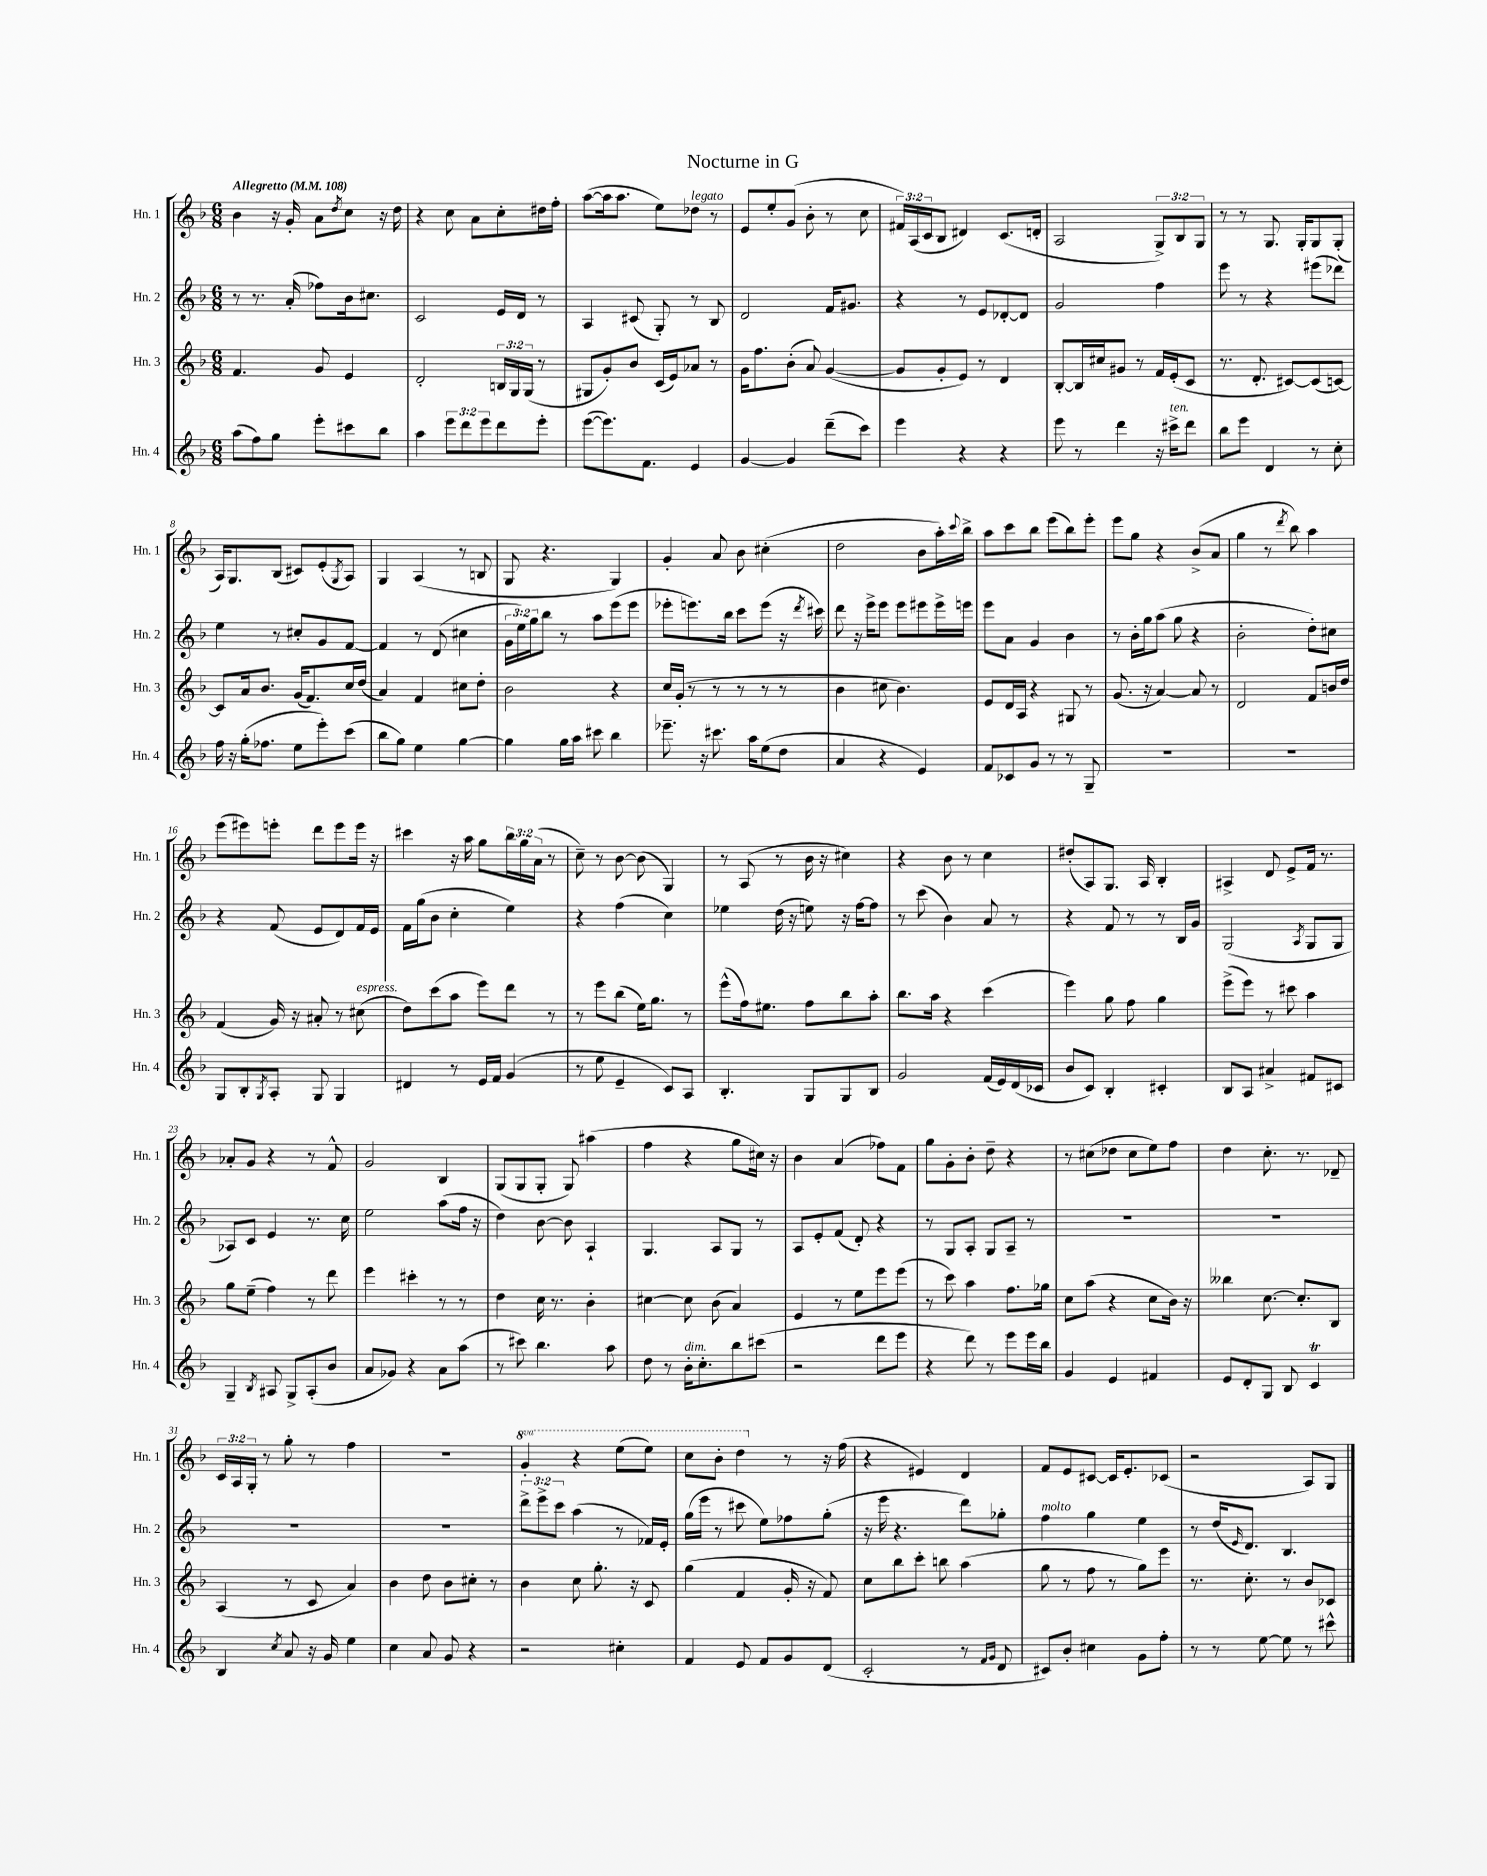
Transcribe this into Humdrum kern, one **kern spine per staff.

**kern	**kern	**kern	**kern
*staff4	*staff3	*staff2	*staff1
*clefG2	*clefG2	*clefG2	*clefG2
*k[b-]	*k[b-]	*k[b-]	*k[b-]
*M6/8	*M6/8	*M6/8	*M6/8
*MM108	*MM108	*MM108	*MM108
(8aa	4.f	8r	4b-
8ff)	.	8.r	.
8gg	.	.	16r
.	.	(16a'	16g'
8eee'	8g	8ff-)	8a
.	.	.	8qdd
8ccc#	4e	16b-	8cc
.	.	8.cc#	.
8bb-	.	.	16r
.	.	.	16dd
=	=	=	=
4aa	2d'	2c	4r
12eee	.	.	8cc
12ddd	.	.	.
.	.	.	8a
12eee	.	.	.
8ddd	24B	16e	8cc'
.	24G	.	.
.	.	16d	.
.	(24G	.	.
8eee'	8r	8r	16dd#
.	.	.	16ff'
=	=	=	=
([8eee	8G#	4A	([8aa
8.eee])	8g')	.	16aa]
.	.	.	8.aa
.	8b-	(8c#	.
8.f	.	.	.
.	(16c	8G')	8ee)
.	16e)	.	.
4e	8a-	8r	8dd-
.	8r	8B-	8r
=	=	=	=
[4g	16g	2d	8e
.	8.ff	.	.
.	.	.	8ee'
4g]	(8b-'	.	(8g
.	8a)	.	8b-'
(8ddd~	([4g	16f	8r
.	.	8.g#	.
8ccc)	.	.	8cc
=	=	=	=
4eee	8g]	4r	24f#)
.	.	.	(24A
.	.	.	24c
.	8g'	.	8B-
4r	8e)	8r	4d#)
.	8r	8e	.
4r	4d	[8d-'	(8.c
.	.	8d-]	.
.	.	.	16d'
=	=	=	=
8eee	[8B-'	2g	2A
8r	16B-]	.	.
.	16cc#	.	.
4ddd	8g#	.	.
.	8r	.	.
16r	16f	4ff	12G^)
16ccc#^	(16e'	.	.
.	.	.	12B-
8ddd	8c	.	.
.	.	.	12G
=	=	=	=
8bb-	8.r	8eee	8r
8eee	.	8r	8r
.	8.d'	.	.
4d	.	4r	8.G
.	[8c#)	.	.
.	.	.	16G'
8r	(8c#]	(8eee#	8G
8cc'	[8c)	8ddd-)	(8G'
=	=	=	=
16ff	8c]	4ee	16A)
16r	.	.	8.G
(16gg'	16a	.	.
8.ff-	8.b-	.	.
.	.	8r	(8B-
8ee	(16g	8cc#'	8c#)
.	8.f)	.	.
8eee')	.	8g	(8e'
.	.	.	8qG
(8ccc	16cc	[8f	8A)
.	(16dd	.	.
=	=	=	=
8bb-	4a)	4f]	4G
8gg)	.	.	.
4ee	4f	8r	(4A
.	.	(8d	.
[4gg	8cc#	4cc#	8r
.	8dd'	.	8B
=	=	=	=
4gg]	2b-	24g	8G
.	.	24ee)	.
.	.	24gg	.
.	.	8bb-	4.r
16gg	.	8r	.
16aa	.	.	.
8ccc#	.	8aa	.
4bb-	4r	(8eee	4G)
.	.	8eee	.
=	=	=	=
8.eee-~	16cc	8eee-'	4g'
.	(16g'	.	.
.	8r	8.eee)	.
16r	.	.	.
8.ccc#	8r	.	8a
.	.	16bb-	.
.	8r	8ccc	8b-
16aa	.	.	.
(8ee	8r	(8eee	(4cc#'
8dd	8r	16r	.
.	.	8qddd	.
.	.	16ccc#)	.
=	=	=	=
4a	4b-	8ddd	2dd
.	.	16r	.
.	.	16eee^	.
4r	8cc#	8eee	.
.	4.b-)	8eee	.
4e)	.	8eee#	8b-
.	.	16eee#^	16aa')
.	.	.	8qqccc
.	.	16eee	16bb-^
=	=	=	=
8f	8e	8eee	8aa
8c-	16d	8a	8ccc
.	16A	.	.
8g	4r	4g	8bb-
8r	.	.	(8eee
8r	8G#	4b-	8bb-)
8G~	8r	.	8eee'
=	=	=	=
2.r	(8.g	8r	8eee
.	.	16b-'	8gg
.	16r	16gg	.
.	[4a)	(8aa	4r
.	.	8gg	.
.	8a]	4r	(8b-^
.	8r	.	8a
=	=	=	=
2.r	2d	2b-'	4gg
.	.	.	8r
.	.	.	8qddd
.	.	.	8bb-)
.	8f	8dd')	4aa
.	16b	8cc#	.
.	16dd	.	.
=	=	=	=
8G	(4f	4r	(8eee
8B-'	.	.	8eee#)
8qG	.	.	.
8A'	16g)	(8f	8eee'
.	16r	.	.
8G	8a#'	8e	8ddd
4G	8r	8d)	8eee
.	(8cc#	16f	16eee
.	.	16e	16r
=	=	=	=
4d#	8dd)	16f	4ccc#
.	.	(16gg	.
.	(8ccc	8b-	.
8r	8aa	4cc'	16r
.	.	.	16aa
16e	8eee)	.	8gg
16f	.	.	.
(4g	8ddd	4ee)	24bb-
.	.	.	24gg
.	.	.	(24a
.	8r	.	8r
=	=	=	=
8r	8r	4r	8cc~)
8ee	8eee	.	8r
4e~	(8bb-	(4ff	[8b-
.	16ee)	.	(8b-]
.	8.gg	.	.
8c)	.	4cc)	4G)
8A	8r	.	.
=	=	=	=
4.B-'	(8eee^^	4ee-	8r
.	16ff)	.	(8A
.	8.ee#	.	.
.	.	(16dd	8r
.	.	16r	.
8G	8ff	8ee)	16b-
.	.	.	16r
8G	8bb-	16r	4cc#)
.	.	[16ff	.
8B-	8aa'	8ff]	.
=	=	=	=
2g	8.bb-	8r	4r
.	.	(8ccc	.
.	16aa	.	.
.	4r	4b-)	8b-
.	.	.	8r
(16f	(4ccc	8a	4cc
16e)	.	.	.
(16d	.	8r	.
16c-	.	.	.
=	=	=	=
8b-	4eee)	4r	(8dd#'
8c)	.	.	8A)
4B-'	8gg	8f	8.G
.	8ff	8r	.
.	.	.	16A
4c#'	4gg	8r	4B-'
.	.	16B-	.
.	.	16g	.
=	=	=	=
8B-	(8eee^	(2G	4A#^
8A	8eee)	.	.
4a#^	8r	.	8d
.	8ccc#	.	8e^
.	.	8qA	.
8f#	4aa	8G	16f
.	.	.	8.r
8c#	.	8G	.
=	=	=	=
4G~	8gg	8A-)	8a-'
.	(8ee~	8c	8g
8qB-	.	.	.
8A#	4ff)	4e	4r
8G^	.	.	.
(8A#'	8r	8.r	8r
8b-	8ddd	.	8f^^
.	.	16cc	.
=	=	=	=
8a	4eee	2ee	2g
8g-)	.	.	.
4r	4ccc#'	.	.
8a	8r	(8aa	4B-
(8aa	8r	16ff	.
.	.	16r	.
=	=	=	=
8r	4dd	4dd)	(8G
8ccc#)	.	.	8G
4.bb-	16cc	[8b-	8G'
.	8.r	.	.
.	.	8b-]	8G)
.	4b-'	4A`	(4aa#
8aa	.	.	.
=	=	=	=
8dd	[4cc#	4.G	4ff
8r	.	.	.
16b-'	8cc#]	.	4r
8.cc'	.	.	.
.	(8b-	8A	.
8bb-	4a)	8G	8gg
(8ccc#	.	8r	16cc#)
.	.	.	16r
=	=	=	=
2r	4e	8A	4b-
.	.	8e'	.
.	8r	(8f	(4a
.	8ee	8d')	.
8ddd	8eee	4r	8ff-)
8eee	(8eee	.	8f
=	=	=	=
4r	8r	8r	8gg
.	8ccc)	8G	8g'
8ddd)	4aa	8A'	8b-'
8r	.	8G	8dd~
8eee	8.ff	8A~	4r
16eee	.	8r	.
16bb-	16gg-	.	.
=	=	=	=
4g	8cc	2.r	8r
.	(8aa	.	(8cc#
4e	4r	.	8dd-
.	.	.	8cc#
4f#	8cc	.	8ee)
.	16b-)	.	8ff
.	16r	.	.
=	=	=	=
8e	4bb--	2.r	4dd
8d'	.	.	.
8G	[8.cc	.	8.cc'
8B-	.	.	.
.	8.cc']	.	8.r
4c	.	.	.
.	8B-	.	8d-~
=	=	=	=
4B-	(4A	2.r	24c
.	.	.	24A
.	.	.	24G'
.	.	.	8r
8qcc	.	.	.
8a	8r	.	8gg'
16r	8c	.	8r
16g	.	.	.
4ee	4a)	.	4ff
=	=	=	=
4cc	4b-	2.r	2.r
8a	8dd	.	.
8g	8b-	.	.
4r	8cc#'	.	.
.	8r	.	.
=	=	=	=
2r	4b-	12ddd^	4gg'
.	.	12eee^	.
.	.	12ccc	.
.	8cc	(4aa	4r
.	8.gg'	.	.
4cc#'	.	8r	(8eee
.	16r	.	.
.	8c	16f-)	8eee)
.	.	16e'	.
=	=	=	=
4f	(4gg	(16gg	8ccc
.	.	16eee	.
.	.	8r	8bb-'
8e	4f	8ccc#	4ddd
8f	.	8ee)	.
8g	16g'	8ff-	8r
.	16r	.	.
(8d	8f)	(8gg'	16r
.	.	.	(16ff
=	=	=	=
2c'	8cc	16r	4r
.	.	16eee	.
.	8bb-	4.r	.
.	8ccc'	.	4e#)
.	8bb	.	.
8r	(4aa	8ddd)	4d
16qqf	.	.	.
16qqg	.	.	.
8d	.	8gg-'	.
=	=	=	=
8c#)	8gg	4ff	8f
8b-'	8r	.	8e
4cc#	8ff	4gg	[8c#
.	8r	.	16c#]
.	.	.	8.e'
8g	8gg)	4ee	.
8ff'	8eee	.	(8c-
=	=	=	=
8r	8.r	8r	2r
8r	.	(16dd	.
.	.	16qqe	.
.	8.cc'	8.d)	.
[8ee	.	.	.
8ee]	8r	4.B-	.
8r	8b-	.	8A)
8ccc#^^	8c-	.	8G
==	==	==	==
*-	*-	*-	*-
